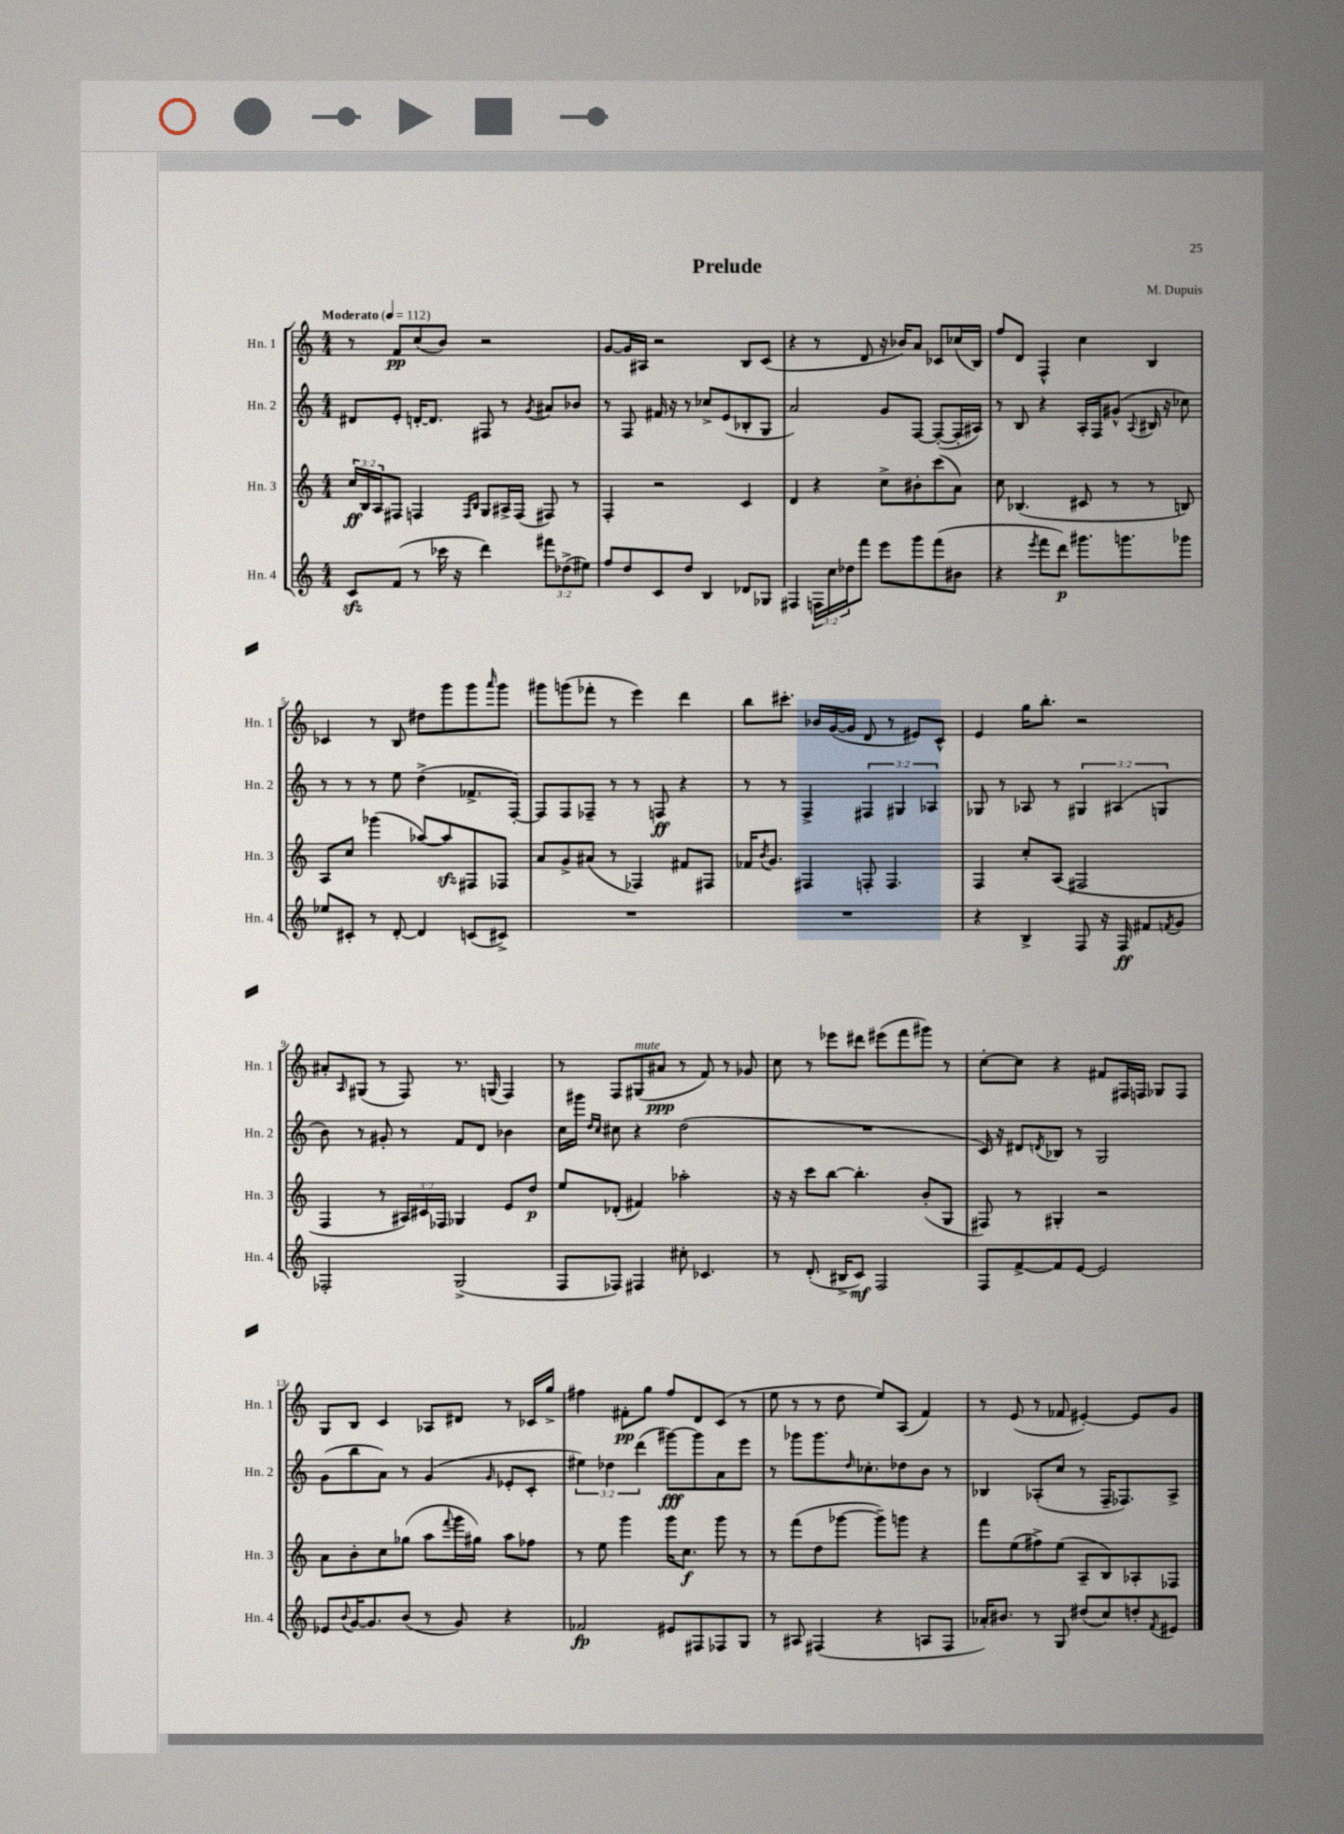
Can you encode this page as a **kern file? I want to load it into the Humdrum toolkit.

**kern	**kern	**kern	**kern
*staff4	*staff3	*staff2	*staff1
*clefG2	*clefG2	*clefG2	*clefG2
*k[]	*k[]	*k[]	*k[]
*M4/4	*M4/4	*M4/4	*M4/4
*MM112	*MM112	*MM112	*MM112
8c/L	24cc/LL	8d#/L	8r
.	24B/	.	.
.	24A/J	.	.
(8f/J	8F#/J	8e'/J	8f/L
8r	4F/	[16d'/LK	(8cc/
.	.	8.d/]J	.
16ccc-\	.	.	8b/J)
16r	.	.	.
.	16qqF/LL	.	.
.	16qqB/JJ	.	.
4ddd\)	8G/L	8F#/	2r
.	16A#^/L	8r	.
.	(16F/JJ	.	.
.	.	8qg/	.
12fff#\L	8F#/)	8a#/L	.
(12dd-^\	.	.	.
.	8r	8b-/J	.
12ee#\J)	.	.	.
=	=	=	=
8ff/L	4F'/	8r	[8g/L
8dd/	.	8F/	16g/]L
.	.	.	16A#/JJ
8c/	2r	16f#/	2r
.	.	16r	.
8dd/J	.	8r	.
4B/	.	8cc-^/L	.
.	.	(8e/	.
8d-/L	4c/	8B-'/	8B/L
8G-/J	.	8G/J	(8c/J
=	=	=	=
4F#/	4d/	2a/)	4r
24F\LL	4r	.	8r
24cc\	.	.	.
24dd-\J	.	.	.
8fff\J	.	.	8d/
8eee\L	8cc^\L	8g/L	16r
.	.	.	16b-/LK)
8ggg\	8b#'\	[8F/J	8a/J
(8fff\	(8ccc\	(8F'/_L	8c-/L
8b#\J	8a\J)	16F'/]L	(16cc-/L
.	.	16A#/JJ)	16B/JJ)
=	=	=	=
4r	8cc\	8r	8ff/L
.	(4.B-/	8B/	8d/J
8qeee/	.	.	.
8fff\L	.	4r	4F^^/
8ddd\J)	.	.	.
8.ggg#\L	8c#/	16A'/LL	4cc\
.	.	16F/J	.
.	8r	(8g#^^/J	.
8.ggg\	.	.	.
.	.	8qqA/	.
.	8r	16B#/	4B/
.	.	16r	.
8ggg-\J	8B/)	8cc-\)	.
=	=	=	=
8ee-/L	8A/L	8r	4c-/
8c#'/J	8cc/J	8r	.
8r	(4ggg-\	8r	8r
[8d'/	.	8ee\	8B/
4d/]	[8aa-/L)	(4dd^\	8dd#\L
.	8aa-/]	.	8ggg\
(8c/L	8F#/	8.f-^/L	8ggg\
.	.	.	16qqaaa/
8c#^/J)	8F-/J	.	8ggg\J
.	.	[16F'/Jk)	.
=	=	=	=
1r	8a/L	8F/]L	8ggg#\L
.	8g^/	8F/	(8ggg\
.	(8a#/J	8F-~/J	8fff-'\J
.	8r	8r	8r
.	4F-/)	8r	4eee\)
.	.	8F/	.
.	8f#/L	4r	4ddd\
.	8F#/J	.	.
=	=	=	=
1r	16f-/LK	8r	8bb\L
.	8qb/	.	.
.	8.g/J	.	.
.	.	8r	8.ccc#'\J
.	4F#/	4F^/	.
.	.	.	16b-/LL
.	.	.	([16g/
.	.	.	16g/]JJ
.	8F'/	6F#/	8d/
.	4.F/	.	8r
.	.	6G#/	.
.	.	.	8e#/L)
.	.	6A-/	.
.	.	.	8c^^/J
=	=	=	=
4r	4F/	8G-/	4e/
.	.	8r	.
4B^/	8cc'/L	8A-/	16gg\LK
.	.	.	8.bb'\J
.	(8A/J	8r	.
8F/	2F#/	6G#/	2r
16r	.	.	.
.	.	(6A#/	.
16F/	.	.	.
8f#/L	.	.	.
.	.	6G/	.
8qf/	.	.	.
8g/J	.	.	.
=	=	=	=
2F-'/	4F/	8b\)	8a#'/L
.	.	.	16qqA/
.	.	8r	(8G#/J
.	8r	8g#'/	8r
.	24A#/LL)	8r	8F/)
.	24c#/	.	.
.	24F-/JJ	.	.
(2G^/	4G-/	8f/L	8.r
.	.	8d/J	.
.	.	.	(16G/
.	8e/L	4b-\	4F/)
.	8dd/J	.	.
=	=	=	=
8F/L	8ee/L	16cc\LL	8r
.	.	16ggg#\JJ	.
.	.	16qqdd/LL	.
.	.	16qqcc/JJ	.
8F-/J)	(8d-'/J	8cc#\	8F/L
4F#/	4f#/)	4r	(8G#/
.	.	.	8a#/J
8cc#'\	2aa-'\	(2dd\	8r
4.c-/	.	.	8f/)
.	.	.	8r
.	.	.	8g-/
=	=	=	=
8r	16r	1r	8cc\
.	16r	.	.
(8.d'/	8ccc\L	.	8r
.	[8bb\J	.	8eee-\L
16B#^/LK	.	.	.
8c/J)	4.bb'\]	.	8ddd#\J
2F/	.	.	(8eee#\L
.	.	.	8fff\
.	(8b'/L	.	8ggg#\J)
.	8G/J	.	8r
=	=	=	=
8F/L	8F#/)	16c/)	[8cc'\L
.	.	16r	.
[8f^/	8r	8d#/L	8cc\]J
.	.	8qd/	.
8f/]	4G#'/	8B-/J	4r
[8e/J	.	8r	.
2e/]	2r	2G/	8f#/L
.	.	.	16F#/L
.	.	.	16F/JJ
.	.	.	8G-/L
.	.	.	8F/J
=	=	=	=
8e-/L	8a\L	(8g\L	8G/L
8qqb/	.	.	.
[16g/K	8b'\	8bb\	8B/J
8.g/]	.	.	.
.	8cc\	8a\J)	4c/
(8b/J	(8gg-\J	8r	.
8r	8aa\L	(4g/	8A-/L
.	8qqfff/	.	.
8g/)	16ggg\L	.	8d#/J
.	16gg#\JJ)	.	.
.	.	16qqg/	.
4r	8aa\L	8e-'/L	8r
.	8ff-\J	8c'/J	16c-/LL
.	.	.	16gg^/JJ
=	=	=	=
2f-/	8r	6ee#\)	4ff#\
.	8ee\	.	.
.	.	6dd-\	.
.	4ggg\	.	8f#'\L
.	.	(6ddd\	.
.	.	.	8gg\J
8e#/L	16ggg\LK	[8ggg#\L)	8ff#/L
.	8.cc\J	.	.
8F#/	.	8ggg#\]	8d/
8F-/	8ggg\	8a\	(8c/J
8G/J	8r	8eee\J	8r
=	=	=	=
8r	8r	8r	8ee\
8A#/	(8fff\L	8ggg-\L	8r
(4F#/	8dd\	8.ggg-\	8r
.	[8ggg-\J	.	8dd\
.	.	16qqdd/	.
.	.	8.cc-'\	.
4r	8ggg-~\]L)	.	8ee/L)
.	8ggg\J	8dd-\	(8A/J
8A/L	4r	8b\J	4f/)
8F#/J	.	8r	.
=	=	=	=
16a-'/LK)	8fff\L	4B-/	8r
8.b#/J	.	.	.
.	(8ee\	.	(8e/
8r	8ff#^\)	(8A-'/L	8r
8G/	(8ee\J	8cc/J	8f-/
(8dd#/L	8A~/L	8r	[4e#'/)
8cc/)	8B/)	16F~/LK	.
.	.	8.F-/)	.
8dd'/	8A-'/	.	8e#/]L
8qf/	.	.	.
8e#/J	8F-/J	8A-^/J	8g/J
==	==	==	==
*-	*-	*-	*-
